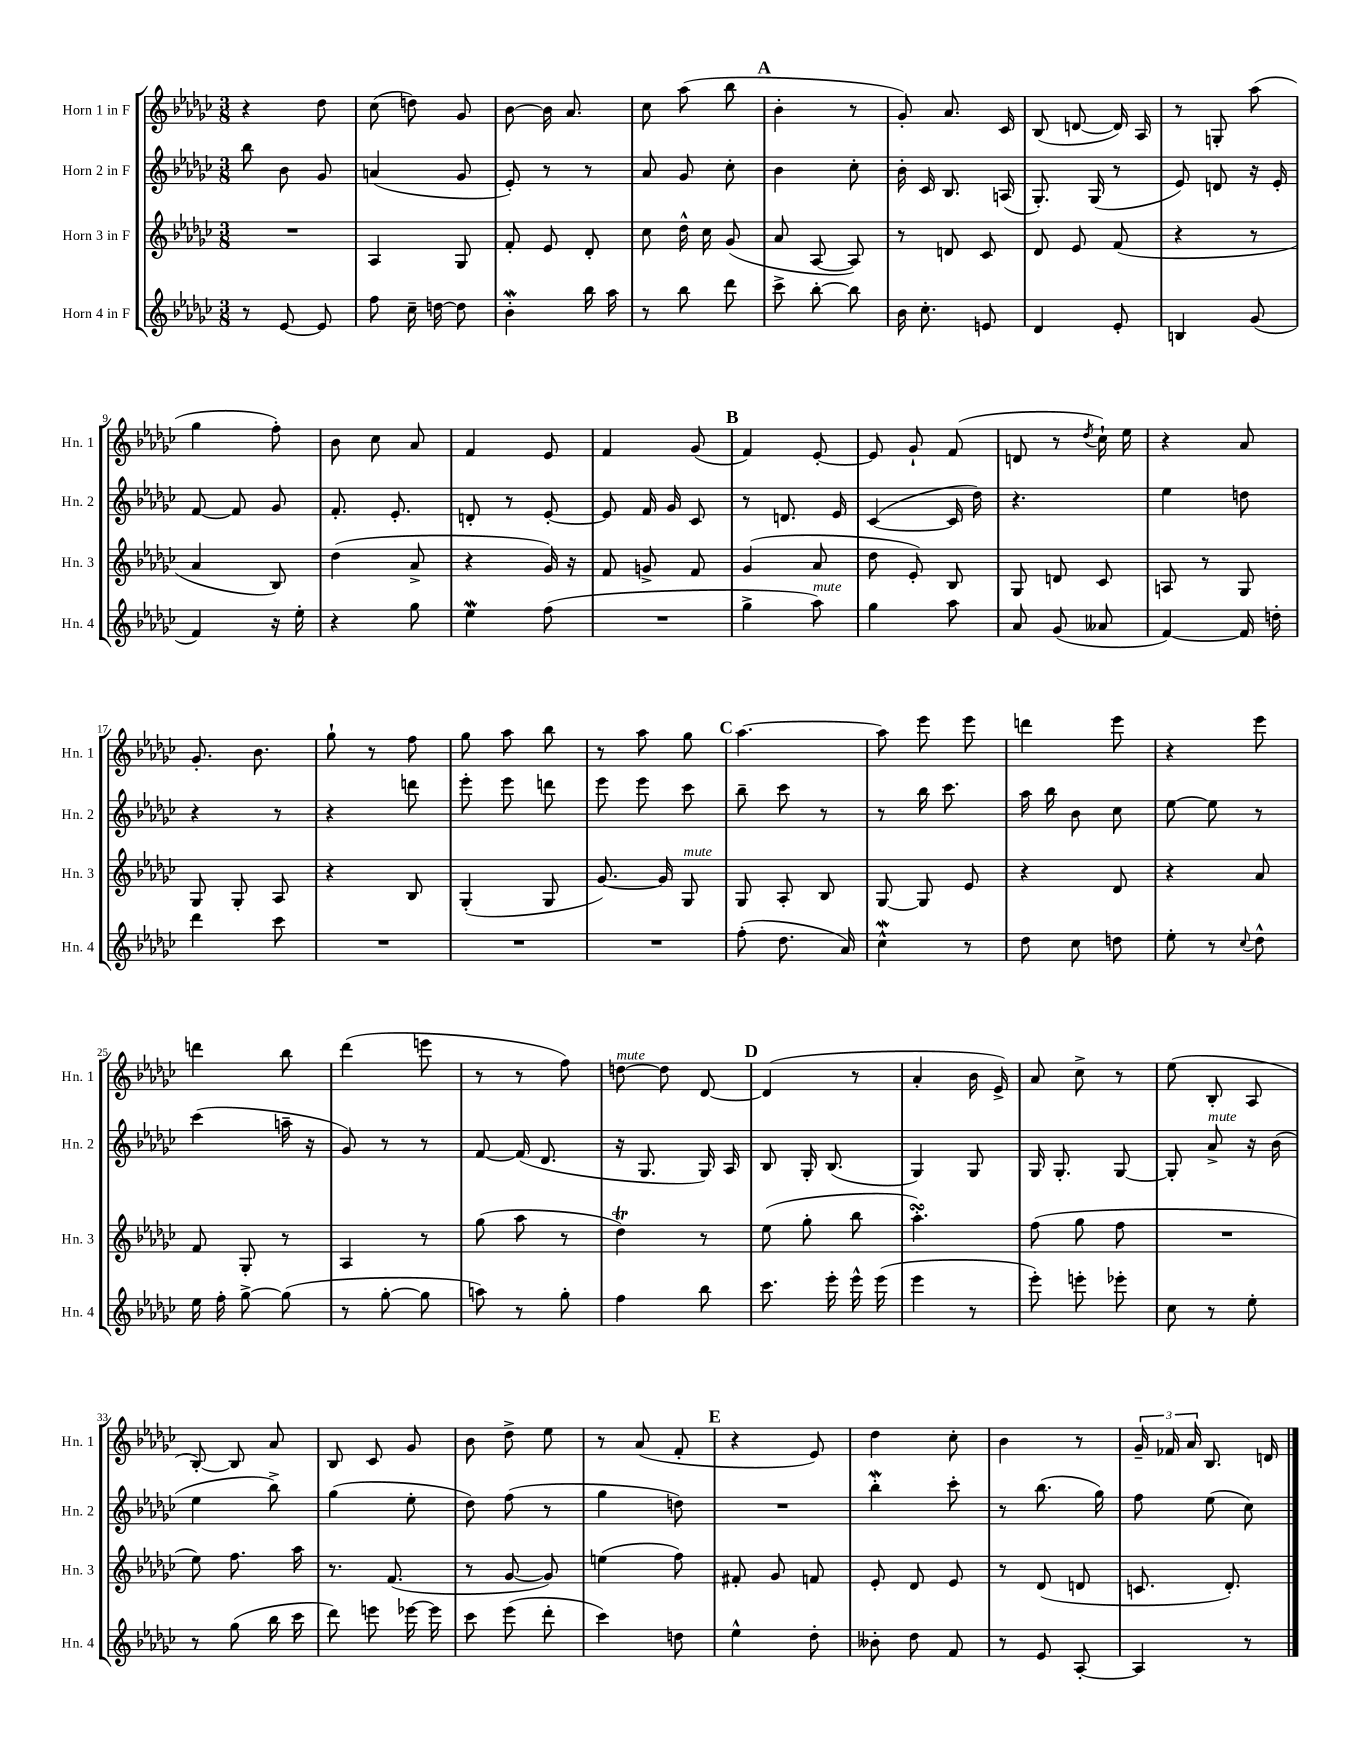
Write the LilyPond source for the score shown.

<<
\new StaffGroup <<
\new Staff = "s0" \with { instrumentName = "Horn 1 in F" shortInstrumentName = "Hn. 1" } {
    \clef treble \key ges \major \numericTimeSignature \time 3/8
    \autoBeamOff r4 des''8 |
    ces''8( d''8) ges'8 |
    bes'8~ bes'16 aes'8. |
    ces''8 aes''8( bes''8 |
    \mark \markup { \bold "A" } bes'4-. r8 |
    ges'8-.) aes'8. ces'16 |
    bes8( d'8~ d'16) aes16 |
    r8 g8-. aes''8( |
    ges''4 f''8-.) |
    bes'8 ces''8 aes'8 |
    f'4 ees'8 |
    f'4 ges'8( |
    \mark \markup { \bold "B" } f'4) ees'8~-. |
    ees'8 ges'8-! f'8( |
    d'8 r8 \acciaccatura { des''8 } ces''16-!) ees''16 |
    r4 aes'8 |
    ges'8.-. bes'8. |
    ges''8-! r8 f''8 |
    ges''8 aes''8 bes''8 |
    r8 aes''8 ges''8 |
    \mark \markup { \bold "C" } aes''4.~ |
    aes''8 ees'''8 ees'''8 |
    d'''4 ees'''8 |
    r4 ees'''8 |
    d'''4 bes''8 |
    des'''4( e'''8 |
    r8 r8 f''8) |
    d''8~^\markup { \italic "mute" } d''8 des'8~ |
    \mark \markup { \bold "D" } des'4( r8 |
    aes'4-. bes'16 ees'16->) |
    aes'8 ces''8-> r8 |
    ees''8( bes8-. aes8 |
    bes8~-.) bes8 aes'8 |
    bes8 ces'8 ges'8 |
    bes'8 des''8-> ees''8 |
    r8 aes'8( f'8-. |
    \mark \markup { \bold "E" } r4 ees'8) |
    des''4 ces''8-. |
    bes'4 r8 |
    \tuplet 3/2 { ges'16-- fes'16 aes'16 } bes8. d'16 \bar "|." |
}
\new Staff = "s1" \with { instrumentName = "Horn 2 in F" shortInstrumentName = "Hn. 2" } {
    \clef treble \key ges \major \numericTimeSignature \time 3/8
    \autoBeamOff bes''8 bes'8 ges'8 |
    a'4( ges'8 |
    ees'8-.) r8 r8 |
    aes'8 ges'8 ces''8-. |
    \mark \markup { \bold "A" } bes'4 ces''8-. |
    bes'16-. ces'16 bes8. a16( |
    ges8.-.) ges16( r8 |
    ees'8) d'8 r16 ees'16-. |
    f'8~ f'8 ges'8 |
    f'8.-. ees'8.-. |
    d'8-. r8 ees'8~-. |
    ees'8 f'16 ges'16 ces'8 |
    \mark \markup { \bold "B" } r8 d'8. ees'16 |
    ces'4~( ces'16 des''16) |
    r4. |
    ees''4 d''8 |
    r4 r8 |
    r4 d'''8 |
    ees'''8-. ees'''8 d'''8 |
    ees'''8 ees'''8 ces'''8 |
    \mark \markup { \bold "C" } bes''8-- ces'''8 r8 |
    r8 bes''16 ces'''8. |
    aes''16 bes''16 bes'8 ces''8 |
    ees''8~ ees''8 r8 |
    ces'''4( a''16-- r16 |
    ges'8) r8 r8 |
    f'8~ f'16( des'8. |
    r16 ges8. ges16) aes16 |
    \mark \markup { \bold "D" } bes8 ges16-. bes8.( |
    ges4) ges8 |
    ges16 ges8.-. ges8~ |
    ges8-. aes'8->^\markup { \italic "mute" } r16 bes'16( |
    ees''4 bes''8->) |
    ges''4( ees''8-. |
    des''8) f''8( r8 |
    ges''4 d''8) |
    \mark \markup { \bold "E" } R4. |
    bes''4-.\mordent ces'''8-. |
    r8 bes''8.( ges''16) |
    f''8 ees''8( ces''8) \bar "|." |
}
\new Staff = "s2" \with { instrumentName = "Horn 3 in F" shortInstrumentName = "Hn. 3" } {
    \clef treble \key ges \major \numericTimeSignature \time 3/8
    \autoBeamOff R4. |
    aes4 ges8 |
    f'8-. ees'8 des'8-. |
    ces''8 des''16-^ ces''16 ges'8( |
    \mark \markup { \bold "A" } aes'8 aes8~ aes8) |
    r8 d'8 ces'8 |
    des'8 ees'8 f'8( |
    r4 r8 |
    aes'4 bes8) |
    des''4( aes'8-> |
    r4 ges'16) r16 |
    f'8 g'8-> f'8 |
    \mark \markup { \bold "B" } ges'4( aes'8 |
    des''8 ees'8-.) bes8 |
    ges8 d'8 ces'8 |
    a8 r8 ges8 |
    ges8 ges8-. aes8 |
    r4 bes8 |
    ges4-.( ges8 |
    ges'8.~) ges'16 ges8^\markup { \italic "mute" } |
    \mark \markup { \bold "C" } ges8 aes8-. bes8 |
    ges8~ ges8 ees'8 |
    r4 des'8 |
    r4 aes'8 |
    f'8 ges8-. r8 |
    aes4 r8 |
    ges''8( aes''8 r8 |
    des''4\trill) r8 |
    \mark \markup { \bold "D" } ees''8( ges''8-. bes''8 |
    aes''4.-.\turn) |
    f''8( ges''8 f''8 |
    R4. |
    ees''8) f''8. aes''16 |
    r8. f'8.( |
    r8 ges'8~ ges'8) |
    e''4( f''8) |
    \mark \markup { \bold "E" } fis'8-. ges'8 f'8 |
    ees'8-. des'8 ees'8 |
    r8 des'8( d'8 |
    c'8. des'8.-.) \bar "|." |
}
\new Staff = "s3" \with { instrumentName = "Horn 4 in F" shortInstrumentName = "Hn. 4" } {
    \clef treble \key ges \major \numericTimeSignature \time 3/8
    \autoBeamOff r8 ees'8~ ees'8 |
    f''8 ces''16-- d''16~ d''8 |
    bes'4-.\mordent bes''16 aes''16 |
    r8 bes''8 des'''8 |
    \mark \markup { \bold "A" } ces'''8-> bes''8~-. bes''8 |
    bes'16 ces''8.-. e'8 |
    des'4 ees'8-. |
    b4 ges'8( |
    f'4) r16 ees''16-. |
    r4 ges''8 |
    ees''4\mordent f''8( |
    R4. |
    \mark \markup { \bold "B" } ges''4-> aes''8^\markup { \italic "mute" }) |
    ges''4 aes''8 |
    aes'8 ges'8( aeses'8 |
    f'4~) f'16 d''16-. |
    des'''4 ces'''8 |
    R4. |
    R4. |
    R4. |
    \mark \markup { \bold "C" } f''8-.( des''8. aes'16) |
    ces''4-^\mordent r8 |
    des''8 ces''8 d''8 |
    ees''8-. r8 \appoggiatura { ces''8 } des''8-^ |
    ees''16 f''16-. ges''8~-> ges''8( |
    r8 ges''8~-. ges''8 |
    a''8) r8 ges''8-. |
    f''4 bes''8 |
    \mark \markup { \bold "D" } ces'''8. ees'''16-. ees'''16-^ ees'''16( |
    ees'''4 r8 |
    ees'''8-.) e'''8-. ees'''8-. |
    ces''8 r8 ees''8-. |
    r8 ges''8( bes''16 ces'''16 |
    des'''8) e'''8 ees'''16~ ees'''16 |
    ces'''8 ees'''8( des'''8-. |
    ces'''4) d''8 |
    \mark \markup { \bold "E" } ees''4-^ des''8-. |
    beses'8-. des''8 f'8 |
    r8 ees'8 aes8~-. |
    aes4 r8 \bar "|." |
}
>>
>>
